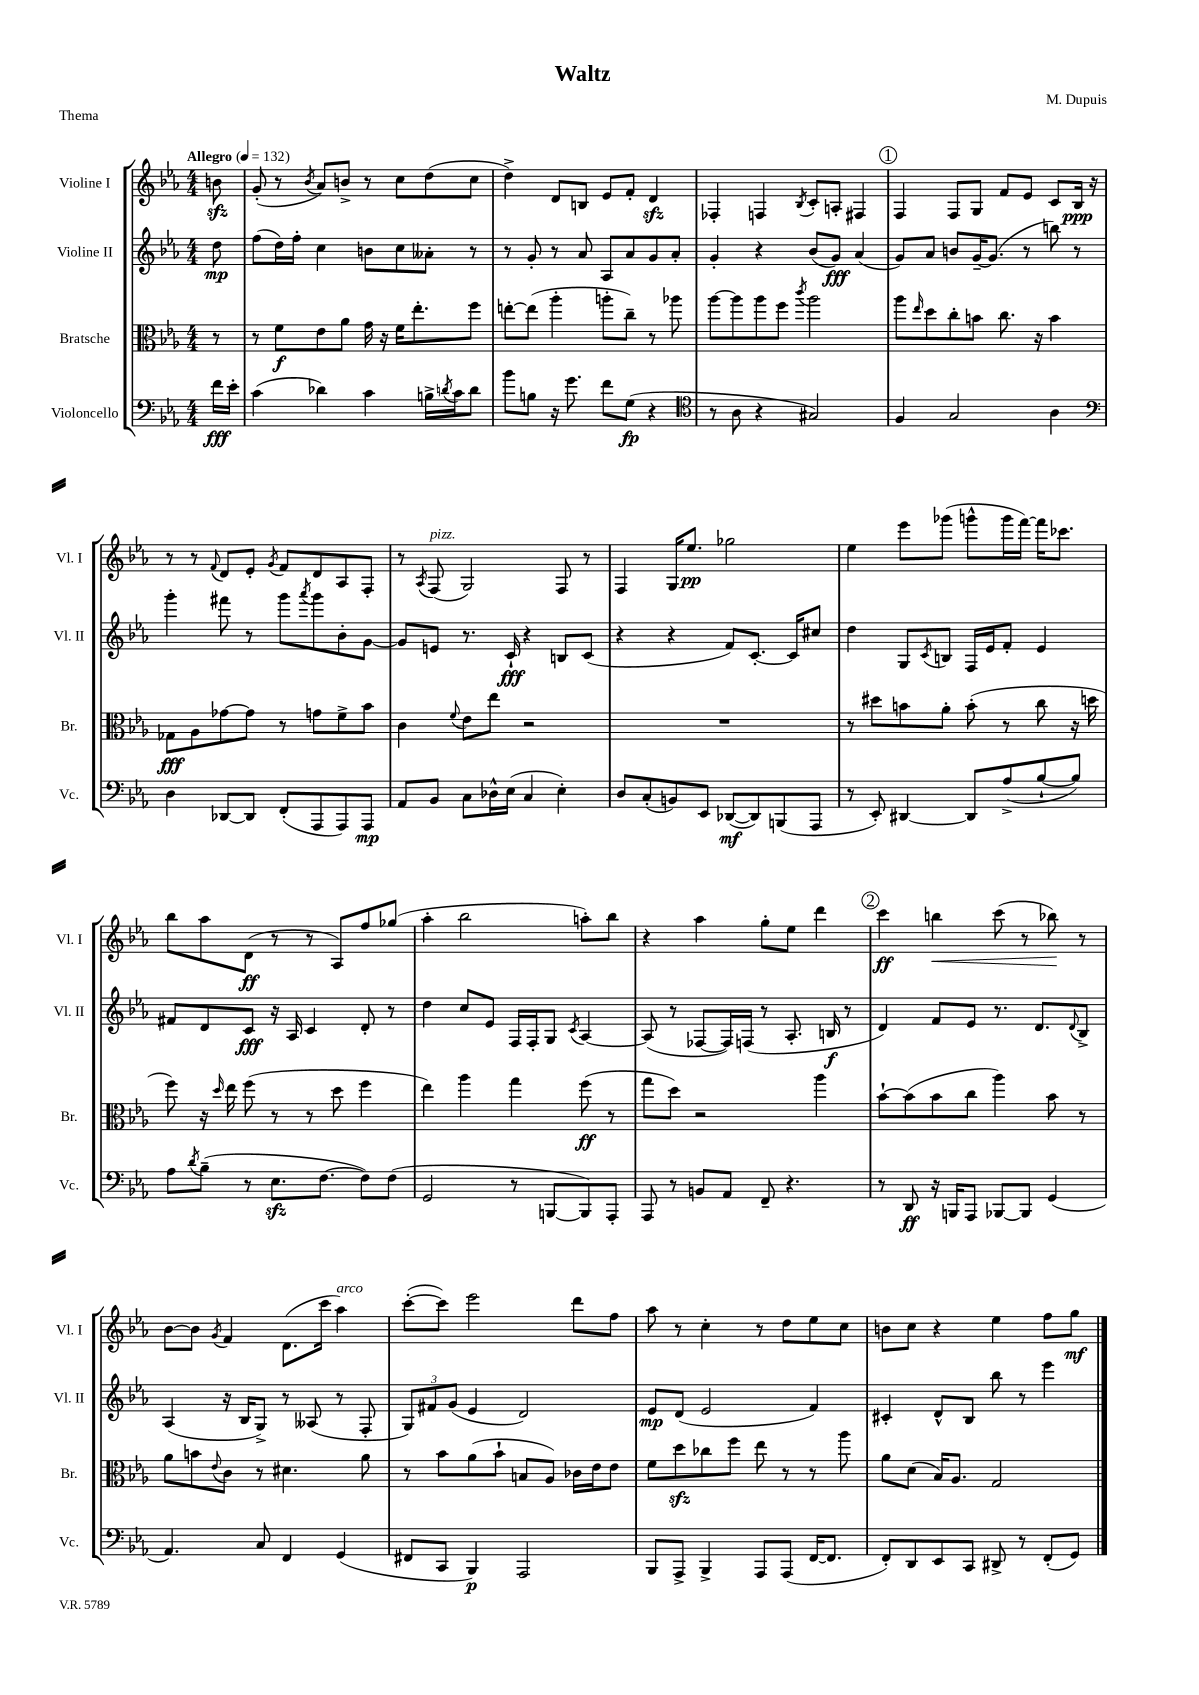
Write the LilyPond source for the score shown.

\header { title = "Waltz" composer = "M. Dupuis" piece = "Thema" }
<<
\new StaffGroup <<
\new Staff = "s0" \with { instrumentName = "Violine I" shortInstrumentName = "Vl. I" } {
    \clef treble \key ees \major \numericTimeSignature \time 4/4 \partial 8 \tempo "Allegro" 4 = 132
    b'8\sfz |
    g'8-.( r8 \acciaccatura { bes'8 } aes'8) b'8-> r8 c''8 d''8( c''8 |
    d''4->) d'8 b8 ees'8 f'8-. d'4\sfz |
    fes4-. f4 \acciaccatura { bes8 } c'8-. a8-. fis4 |
    \mark \markup { \circle "1" } f4 f8 g8 f'8 ees'8 c'8 bes16\ppp r16 |
    r8 r8 \appoggiatura { f'8 } d'8 ees'8-. \acciaccatura { g'8 } f'8 d'8 aes8 f8-. |
    r8 \acciaccatura { aes8 } f8^\markup { \italic "pizz." }( g2) f8 r8 |
    f4 g16 ees''8.\pp ges''2 |
    ees''4 ees'''8 ges'''8( g'''8-^ g'''16 f'''16~) f'''16 ces'''8. |
    bes''8 aes''8 d'8\ff( r8 r8 aes8) f''8 ges''8( |
    aes''4-. bes''2 a''8-.) bes''8 |
    r4 aes''4 g''8-. ees''8 d'''4 |
    \mark \markup { \circle "2" } c'''4\ff b''4\< c'''8( r8 bes''8\!) r8 |
    bes'8~ bes'8 \acciaccatura { g'8 } f'4 d'8.( c'''16 aes''4^\markup { \italic "arco" }) |
    c'''8~-.( c'''8) ees'''2 d'''8 f''8 |
    aes''8 r8 c''4-. r8 d''8 ees''8 c''8 |
    b'8 c''8 r4 ees''4 f''8 g''8\mf \bar "|." |
}
\new Staff = "s1" \with { instrumentName = "Violine II" shortInstrumentName = "Vl. II" } {
    \clef treble \key ees \major \numericTimeSignature \time 4/4 \partial 8
    d''8\mp |
    f''8( d''16) f''16-. c''4 b'8 c''8 aeses'8-. r8 |
    r8 g'8-. r8 aes'8 aes8 aes'8 g'8 aes'8-. |
    g'4-. r4 bes'8( g'8\fff) aes'4( |
    \mark \markup { \circle "1" } g'8) aes'8 b'8 g'16~-- g'8.( r8 b''8) r8 |
    g'''4-. fis'''8 r8 g'''8 \acciaccatura { aes'''8 } g'''8 bes'8-. g'8~ |
    g'8 e'8 r8. c'16-!\fff r4 b8 c'8( |
    r4 r4 f'8) c'8.~-. c'16 cis''8 |
    d''4 g8 \acciaccatura { c'8 } b8 f16 ees'16 f'8-. ees'4 |
    fis'8 d'8 c'8\fff r16 aes16 c'4 d'8-. r8 |
    d''4 c''8 ees'8 f16 f16-. g8 \acciaccatura { c'8 } aes4~ |
    aes8( r8 fes8~ fes16) f16( r8 aes8.-. b16\f r8 |
    \mark \markup { \circle "2" } d'4) f'8 ees'8 r8. d'8. \appoggiatura { d'8 } bes8-> |
    aes4( r16 bes16 g8->) r8 aeses8( r8 f8-. |
    \tuplet 3/2 { g8) fis'8 g'8( } ees'4 d'2) |
    ees'8\mp d'8( ees'2 f'4) |
    cis'4-. d'8-^ bes8 bes''8 r8 ees'''4 \bar "|." |
}
\new Staff = "s2" \with { instrumentName = "Bratsche" shortInstrumentName = "Br." } {
    \clef alto \key ees \major \numericTimeSignature \time 4/4 \partial 8
    r8 |
    r8 f'8\f ees'8 aes'8 g'16 r16 f'16 ees''8.-. f''8 |
    e''8~-. e''8( aes''4-. a''8-. c''8--) r8 aes''8 |
    aes''8~ aes''8 aes''8 f''8 \acciaccatura { c'''8 } aes''2 |
    \mark \markup { \circle "1" } aes''8 \grace { ees''16 } d''8 c''8-. b'8 c''8. r16 b'4 |
    ges8\fff aes8 ges'8~ ges'8 r8 g'8 f'8-> bes'8 |
    c'4 \appoggiatura { f'8 } ees'8 ees''8 r2 |
    R1 |
    r8 dis''8 b'8 aes'8-. b'8-.( r8 c''8 r16 d''16 |
    f''8) r16 \grace { d''16 } ees''16 f''8( r8 r8 d''8 f''4 |
    ees''4) aes''4 g''4 f''8\ff( r8 |
    g''8 d''8) r2 aes''4 |
    \mark \markup { \circle "2" } bes'8~-! bes'8( bes'8 c''8 aes''4) bes'8 r8 |
    aes'8 b'8 \appoggiatura { ees'8 } c'8 r8 dis'4. aes'8 |
    r8 bes'8 aes'8( bes'8-! b8 aes8) ces'16 ees'16 ees'8 |
    f'8 d''8\sfz ces''8 f''8 ees''8 r8 r8 aes''8 |
    aes'8 d'8( bes16) aes8. g2 \bar "|." |
}
\new Staff = "s3" \with { instrumentName = "Violoncello" shortInstrumentName = "Vc." } {
    \clef bass \key ees \major \numericTimeSignature \time 4/4 \partial 8
    f'16\fff ees'16-. |
    c'4( des'4) c'4 b16-> \acciaccatura { d'8 } c'16 d'8 |
    bes'8 b8 r16 g'8. f'8 g8\fp( r4 |
    \clef tenor r8 aes8 r4 gis2) |
    \mark \markup { \circle "1" } f4 g2 aes4 |
    \clef bass d4 des,8~ des,8 f,8-.( aes,,8 aes,,8) aes,,8\mp |
    aes,8 bes,8 c8 des16-^ ees16( c4 ees4-.) |
    d8 c8-.( b,8) ees,8 des,8~\mf( des,8) b,,8( aes,,8 |
    r8 ees,8-.) dis,4~ dis,8 aes8->( bes8~-! bes8) |
    aes8 \acciaccatura { d'8 } bes8--( r8 ees8.\sfz f8.~ f8) f8( |
    g,2 r8 b,,8~ b,,8) aes,,8-. |
    aes,,8 r8 b,8 aes,8 f,8-- r4. |
    \mark \markup { \circle "2" } r8 d,8\ff r16 b,,16 aes,,8 bes,,8~ bes,,8 g,4( |
    aes,4.) c8 f,4 g,4( |
    fis,8 c,8 bes,,4\p) aes,,2 |
    bes,,8 aes,,8-> bes,,4-> aes,,8 aes,,8( f,16~ f,8. |
    f,8-.) d,8 ees,8 c,8 dis,8-> r8 f,8-.( g,8) \bar "|." |
}
>>
>>
\layout { \context { \Score \remove "Bar_number_engraver" } }
